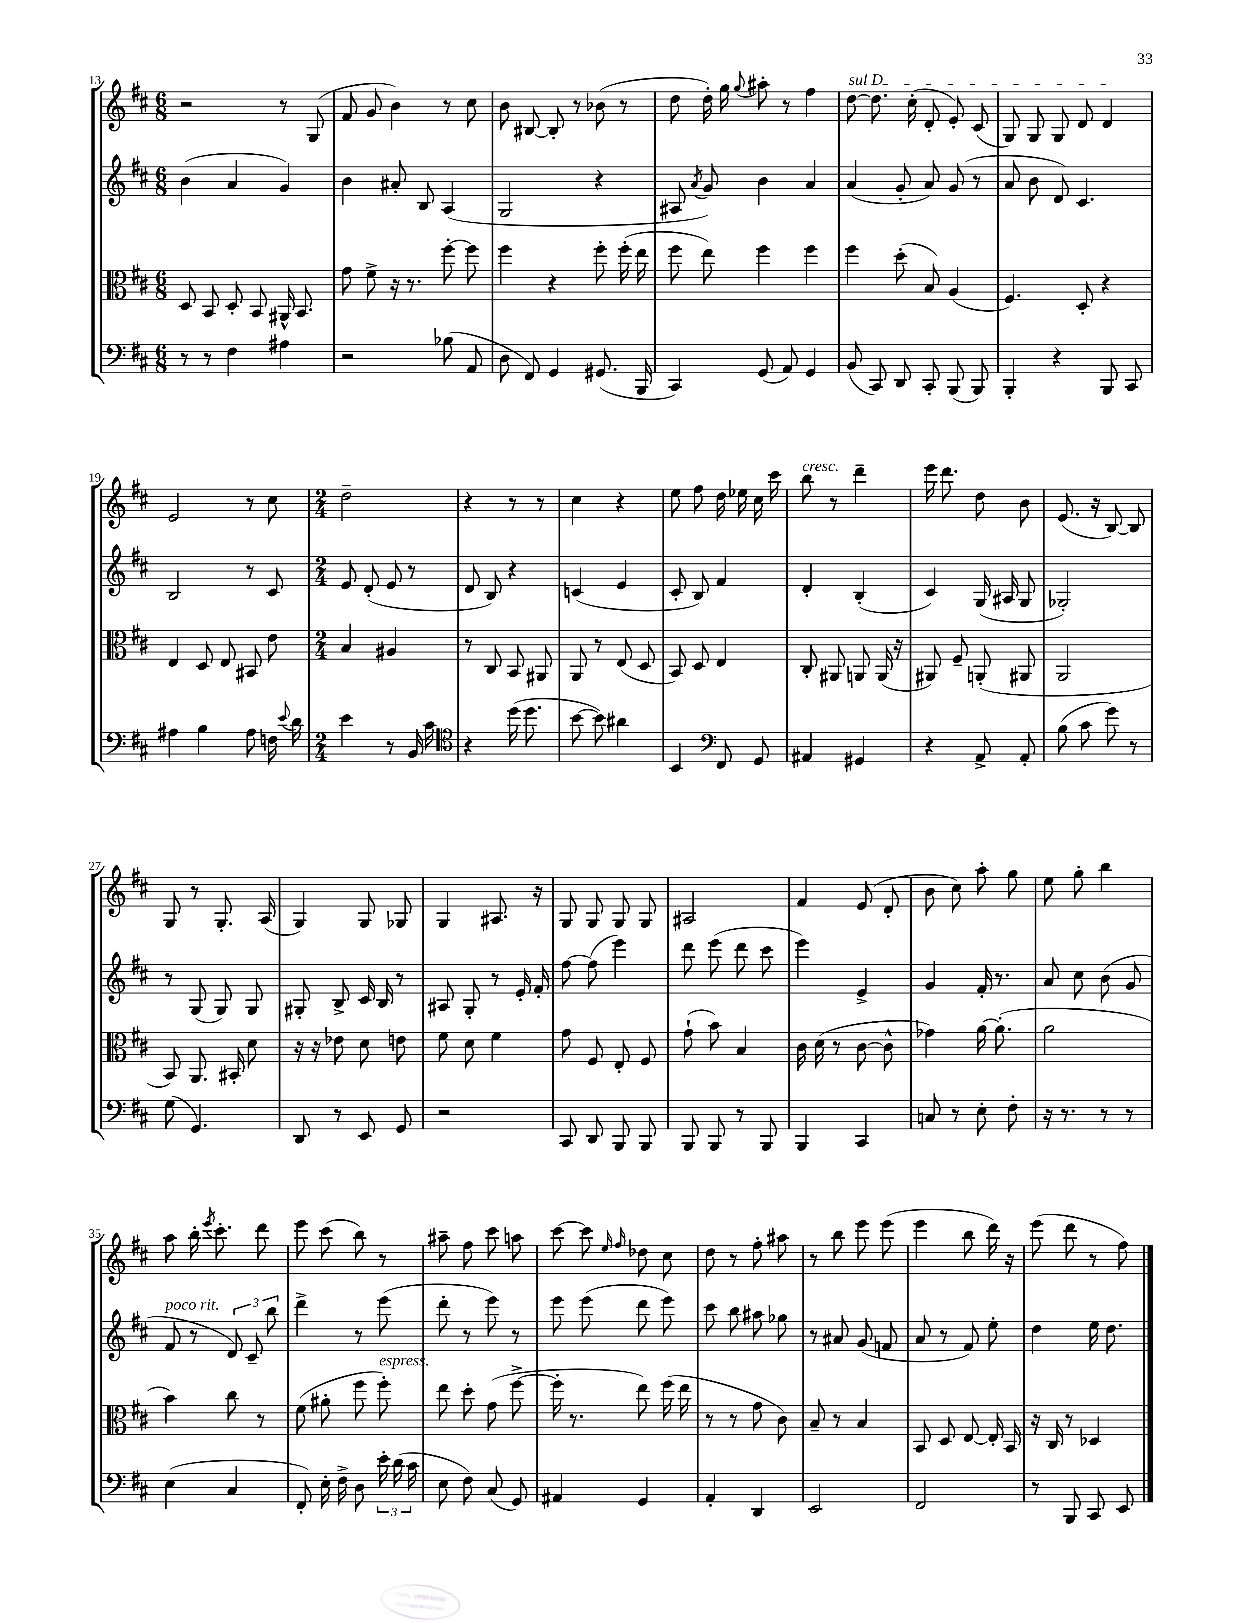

**kern	**kern	**kern	**kern
*staff4	*staff3	*staff2	*staff1
*clefF4	*clefC3	*clefG2	*clefG2
*k[f#c#]	*k[f#c#]	*k[f#c#]	*k[f#c#]
*M6/8	*M6/8	*M6/8	*M6/8
8r	8D	(4b	2r
8r	8BB	.	.
4F#	8D'	4a	.
.	8BB	.	.
4A#	16AA#^^	4g)	8r
.	8.BB	.	.
.	.	.	(8G
=	=	=	=
2r	8g	4b	8f#
.	8f#^	.	8g
.	16r	8a#'	4b)
.	8.r	.	.
.	.	8B	.
(8B-	[8ff#'	(4A	8r
8AA	8ff#]	.	8cc#
=	=	=	=
8D	4ff#	2G	8b
8FF#)	.	.	[8B#
4GG	4r	.	8B#']
.	.	.	8r
(8.GG#	8ff#'	4r	(8b-
.	(16ff#'	.	8r
16BBB	16ee	.	.
=	=	=	=
4CC#)	8ff#	8A#	8dd
.	.	8qa	.
.	8ee)	8g)	16dd')
.	.	.	16gg
.	.	.	8qqgg
(8GG	4ff#	4b	8aa#'
8AA)	.	.	8r
4GG	4ff#	4a	4ff#
=	=	=	=
(8BB	4ff#	(4a	[8dd
8CC#)	.	.	8.dd]
8DD	(8dd'	8g'	.
.	.	.	(16cc#'
8CC#'	8B)	8a)	8d'
(8BBB	(4A	(8g	8e')
8BBB)	.	8r	(8c#
=	=	=	=
4BBB'	4.F#)	8a	8G)
.	.	8b	8G
4r	.	8d)	8G
.	8D'	4.c#	8d
8BBB	4r	.	4d
8CC#	.	.	.
=	=	=	=
4A#	4E	2B	2e
4B	8D	.	.
.	8E	.	.
8A#	8BB#	8r	8r
16F	8e	8c#	8cc#
8qqe	.	.	.
16d	.	.	.
=	=	=	=
*M2/4	*M2/4	*M2/4	*M2/4
4e	4B	8e	2dd~
.	.	(8d'	.
8r	4A#	8e	.
16BB	.	8r	.
16c#	.	.	.
=	=	=	=
*clefC4	*	*	*
4r	8r	8d	4r
.	8C#	8B)	.
(16dd	8BB	4r	8r
8.dd	.	.	.
.	8AA#	.	8r
=	=	=	=
[8b	8AA	(4c	4cc#
8b])	8r	.	.
4a#	(8E	4e	4r
.	8D	.	.
=	=	=	=
4BB	8BB)	8c#'	8ee
.	8D	8B)	8ff#
*clefF4	*	*	*
8FF#	4E	4f#	16dd
.	.	.	16ee-
8GG	.	.	16cc#
.	.	.	16ccc#
=	=	=	=
4AA#	8C#'	4d'	8bb
.	8AA#	.	8r
4GG#	8AA	(4B'	4ddd~
.	(16AA	.	.
.	16r	.	.
=	=	=	=
4r	8AA#)	4c#)	16eee
.	.	.	8.ddd
.	8F#~	.	.
8AA^	(8AA'	(16G	8dd
.	.	16A#	.
8AA'	8AA#	8G	8b
=	=	=	=
(8B	2AA	2G-')	(8.e
8c#	.	.	.
.	.	.	16r
8g)	.	.	[8B)
8r	.	.	8B]
=	=	=	=
(8G	8BB)	8r	8G
4.GG)	8.AA	(8G	8r
.	.	8G)	8.G'
.	16BB#'	.	.
.	8d	8G	.
.	.	.	(16A
=	=	=	=
8DD	16r	8G#'	4G)
.	16r	.	.
8r	8e-	8B^	.
8EE	8d	16c#	8G
.	.	16B	.
8GG	8e	8r	8G-
=	=	=	=
2r	8f#	8A#	4G
.	8d	8G'	.
.	4f#	8r	8.A#
.	.	16e'	.
.	.	16f#'	16r
=	=	=	=
8CC#	8g	[8ff#	8G
8DD	8F#	(8ff#]	8G
8BBB	8E'	4eee)	8G
8BBB	8F#	.	8G
=	=	=	=
8BBB	(8g`	8ddd	2A#
8BBB	8b)	(8eee	.
8r	4B	8ddd	.
8BBB	.	8ccc#	.
=	=	=	=
4BBB	16c#	4eee)	4f#
.	(16d	.	.
.	8r	.	.
4CC#	[8c#	4e^	(8e
.	8c#^^]	.	8d'
=	=	=	=
8C	4g-)	4g	8b
8r	.	.	8cc#)
8E'	[16a	16f#'	8aa'
.	(8.a']	8.r	.
8F#'	.	.	8gg
=	=	=	=
16r	2a	8a	8ee
8.r	.	.	.
.	.	8cc#	8gg'
8r	.	(8b	4bb
8r	.	8g	.
=	=	=	=
(4E	4b)	8f#	8aa
.	.	8r	16bb'
.	.	.	8qeee
.	.	.	8.ccc#'
4C#	8cc#	12d)	.
.	.	12c#~	.
.	8r	.	8ddd
.	.	12bb	.
=	=	=	=
8FF#')	(8f#	4ddd^	8eee
16E'	8a#'	.	(8ccc#
16F#^	.	.	.
8D	8ff#	8r	8bb)
24e'	8ff#')	(8eee	8r
(24d	.	.	.
24c#	.	.	.
=	=	=	=
8E	8ee	8ddd'	8aa#~
8F#)	8dd'	8r	8ff#
(8C#	(8g	8eee)	8ccc#
8GG)	[8ff#^	8r	8aa
=	=	=	=
4AA#	16ff#']	8eee	[8ccc#
.	8.r	.	.
.	.	(8eee	8ccc#]
.	.	.	16qqee
.	.	.	16qqff#
4GG	8ee)	8ddd	8dd-
.	(16ff#	8eee)	8cc#
.	16ee	.	.
=	=	=	=
4AA'	8r	8ccc#	8dd
.	8r	8bb	8r
4DD	8g	8aa#	8ff#'
.	8c#)	8gg-	8aa#
=	=	=	=
2EE	8B~	8r	8r
.	8r	8a#	8bb
.	4B	(8g	8eee
.	.	8f	(8eee
=	=	=	=
2FF#	8BB	8a	4eee
.	8D	8r	.
.	[8E	8f#)	8bb
.	16E']	8ee'	16ddd)
.	16BB	.	16r
=	=	=	=
8r	16r	4dd	(8eee
.	16C#	.	.
8BBB	8r	.	8ddd
8CC#	4D-	16ee	8r
.	.	8.dd	.
8EE	.	.	8ff#)
==	==	==	==
*-	*-	*-	*-
